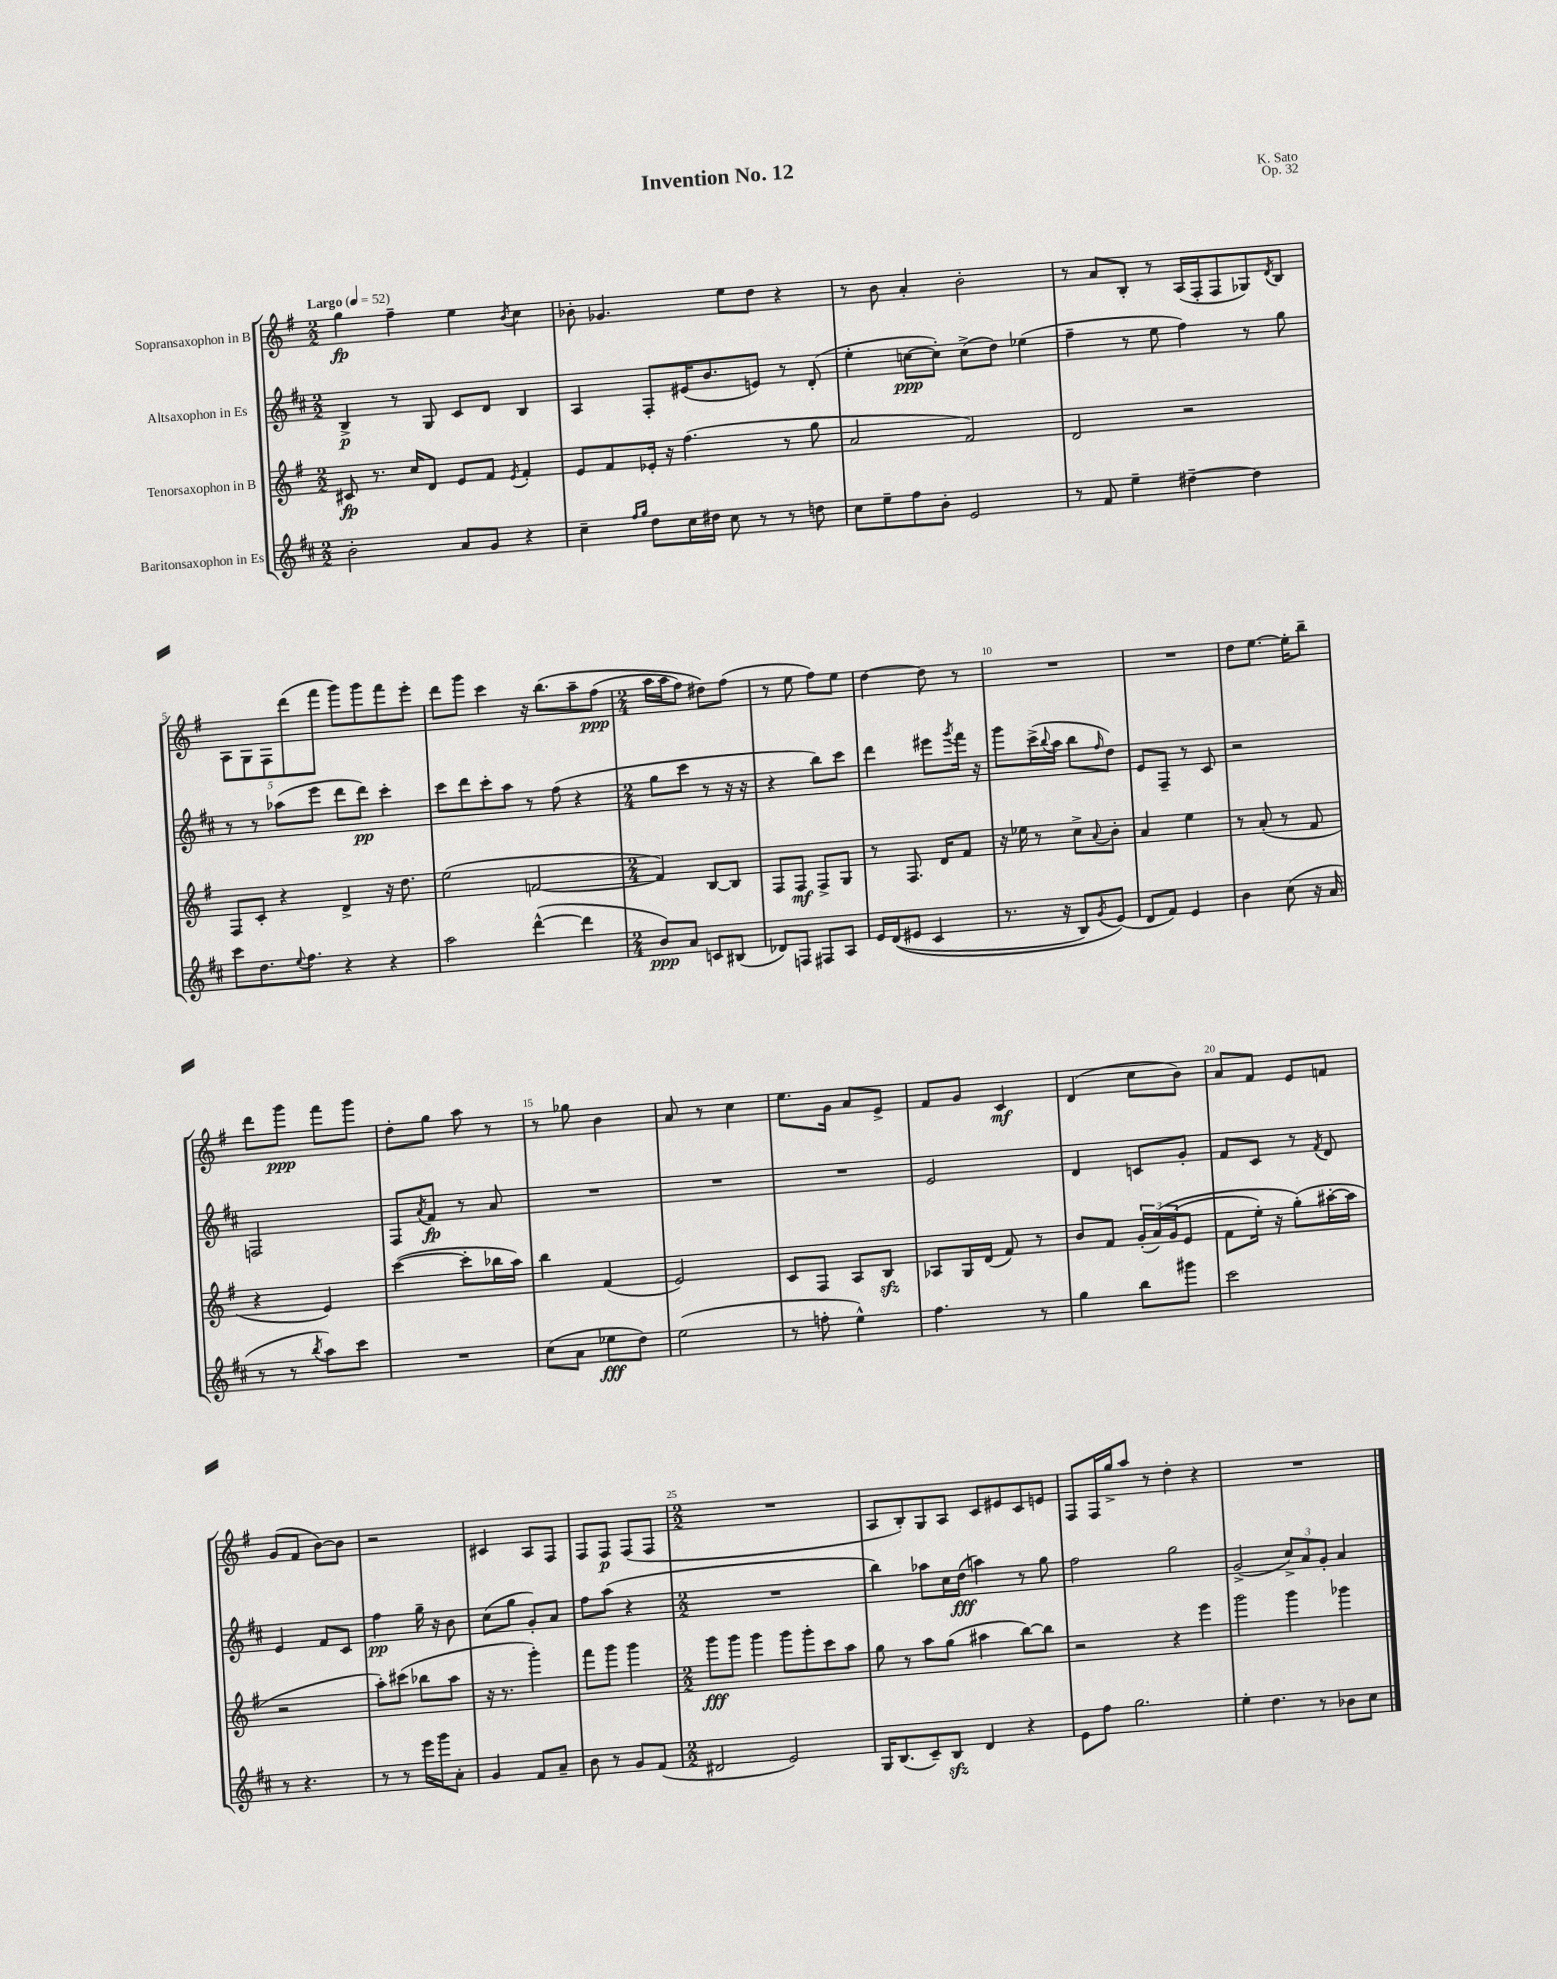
\header { title = "Invention No. 12" composer = "K. Sato" opus = "Op. 32" }
<<
\new StaffGroup <<
\new Staff = "s0" \with { instrumentName = "Sopransaxophon in B" } {
    \clef treble \key g \major \numericTimeSignature \time 2/2 \tempo "Largo" 4 = 52
    g''4\fp fis''4-- e''4 \acciaccatura { b'8 } c''4 |
    bes'8-. ges'4. e''8 d''8 r4 |
    r8 b'8 a'4-. b'2-. |
    r8 a'8 b8-. r8 a16( fis16-. fis8 ges8) \acciaccatura { d'8 } b8 |
    \tuplet 5/4 { a8 g8 fis8 d'''8( fis'''8 } g'''8) g'''8 fis'''8 e'''8-. |
    d'''8 g'''8 c'''4 r16 b''8.\( a''8-- fis''8\ppp( |
    \numericTimeSignature \time 2/4 a''16 a''16 fis''8) dis''8\) fis''8( |
    r8 e''8 fis''8) e''8 |
    d''4~ d''8 r8 |
    R2 |
    R2 |
    d''8 e''8.~ e''16-. b''8-- |
    d'''8 g'''8\ppp fis'''8 g'''8 |
    d''8-. g''8 a''8 r8 |
    r8 ges''8 b'4 |
    a'8 r8 c''4 |
    e''8. g'16 a'8 e'8-> |
    fis'8 g'8 c'4\mf |
    d'4( c''8 b'8) |
    a'8 fis'8 e'8 f'8 |
    g'8( fis'8 b'8~) b'8 |
    r2 |
    cis'4 a8 fis8 |
    fis8 fis8\p fis8( fis8 |
    \numericTimeSignature \time 2/2 R1 |
    a8 b8-.) g8 a8 c'8 eis'8 c'8 e'8 |
    fis8 fis16 g''16-> a''8 r8 d''4-. r4 |
    R1 \bar "|." |
}
\new Staff = "s1" \with { instrumentName = "Altsaxophon in Es" } {
    \clef treble \key d \major \numericTimeSignature \time 2/2
    b4->\p r8 g8 cis'8 d'8 b4 |
    a4 fis8-. eis'16( b'8. e'8) r8 d'8-.( |
    e''4-. c''8~\ppp c''8-.) c''8->( d''8) ees''4( |
    fis''4-- r8 e''8 fis''4) r8 g''8 |
    r8 r8 aes''8( e'''8 d'''8 d'''8\pp) cis'''4-. |
    cis'''8 d'''8 cis'''8-. a''8 r8 fis''8( r4 |
    \numericTimeSignature \time 2/4 g''8 cis'''8 r8 r16 r16 |
    r4 b''8) cis'''8 |
    d'''4 eis'''8 \acciaccatura { g'''8 } fis'''16 r16 |
    g'''8 cis'''16->( \appoggiatura { b''8 } a''16 b''8 \grace { fis''16 } d''8) |
    e'8 fis8-- r8 cis'8 |
    r2 |
    f2 |
    fis8 \acciaccatura { a'8 } fis'8\fp r8 a'8 |
    R2 |
    R2 |
    R2 |
    e'2 |
    d'4 c'8 g'8-. |
    fis'8 cis'8 r8 \acciaccatura { fis'8 } d'8 |
    e'4 fis'8 cis'8 |
    fis''4\pp g''16-- r16 b'8 |
    cis''8( g''8 g'8-.) a'8 |
    fis''8 a''8( r4 |
    \numericTimeSignature \time 2/2 R1 |
    b''4) aes''8 cis''16 d''16\fff( a''4) r8 g''8 |
    fis''2 g''2 |
    g'2->( \tuplet 3/2 { cis''8->) a'8 g'8-. } a'4 \bar "|." |
}
\new Staff = "s2" \with { instrumentName = "Tenorsaxophon in B" } {
    \clef treble \key g \major \numericTimeSignature \time 2/2
    cis'8\fp r8. c''16 d'8 e'8 fis'8 \acciaccatura { e'8 } fis'4-. |
    e'8 fis'8 ees'16-. r16 fis''4.( r8 g''8 |
    a'2 fis'2) |
    d'2 r2 |
    fis8 c'8-. r4 d'4-> r16 d''8. |
    e''2( f'2~ |
    \numericTimeSignature \time 2/4 f'4) b8~ b8 |
    fis8 fis8\mf fis8-> g8 |
    r8 fis8. d'16 fis'8 |
    r16 ees''16 r8 c''8-> \appoggiatura { a'8 } b'8-. |
    a'4 e''4 |
    r8 a'8-.( r8 fis'8 |
    r4 e'4) |
    c'''4~( c'''8-. bes''16 a''16) |
    b''4 fis'4( |
    e'2) |
    c'8 fis8 a8 b8\sfz |
    aes8 g16 d'16( fis'8) r8 |
    b'8 fis'8 \tuplet 3/2 { g'16-.( a'16)\( g'16( } e'8 |
    fis'8 e''16-.) r16 g''8-.(\) ais''16~-. ais''16 |
    r2 |
    a''8-.) cis'''8( bes''8 a''8 |
    r16 r8. g'''4-.) |
    fis'''8 g'''8 g'''4 |
    \numericTimeSignature \time 2/2 g'''8\fff g'''8 g'''4 g'''8 g'''8-. c'''8 a''8 |
    g''8 r8 a''8 g''8( ais''4 b''8~) b''8 |
    r2 r4 e'''4 |
    g'''2 g'''4 ges'''4 \bar "|." |
}
\new Staff = "s3" \with { instrumentName = "Baritonsaxophon in Es" } {
    \clef treble \key d \major \numericTimeSignature \time 2/2
    b'2-. a'8 g'8 r4 |
    cis''4-- \grace { fis''16 g''16 } d''8 cis''16 dis''16 cis''8 r8 r8 d''8 |
    cis''8 e''8-- fis''8 b'8-. e'2 |
    r8 fis'8 e''4-- dis''4~-- dis''4 |
    cis'''8 d''8. \appoggiatura { e''8 } fis''8. r4 r4 |
    a''2 d'''4~-^( d'''4 |
    \numericTimeSignature \time 2/4 b'8\ppp) a'8 c'8 bis8( |
    des'8) f8 fis8 a8 |
    e'16 d'16(\( eis'8 cis'4 |
    r8. r16 b8) \acciaccatura { g'8 } e'8(\) |
    d'8 fis'8) e'4 |
    b'4 cis''8( r16 a'16 |
    r8 r8 \acciaccatura { b''8 } a''8) cis'''8 |
    R2 |
    cis''8( a'8 ees''8\fff d''8) |
    e''2( |
    r8 f''8-. e''4-^) |
    fis''4. r8 |
    g''4 b''8 gis'''8 |
    cis'''2 |
    r8 r4. |
    r8 r8 e'''16 g'''16 a'8-. |
    g'4 fis'8 a'8-- |
    b'8 r8 g'8 fis'8( |
    \numericTimeSignature \time 2/2 dis'2 e'2) |
    g16 b8.( cis'8--) b8\sfz d'4 r4 |
    e'8 fis''8 g''2. |
    e''4-. d''4. r8 bes'8 cis''8 \bar "|." |
}
>>
>>
\layout { \context { \Score \override BarNumber.break-visibility = ##(#f #t #t) barNumberVisibility = #(every-nth-bar-number-visible 5) } }
